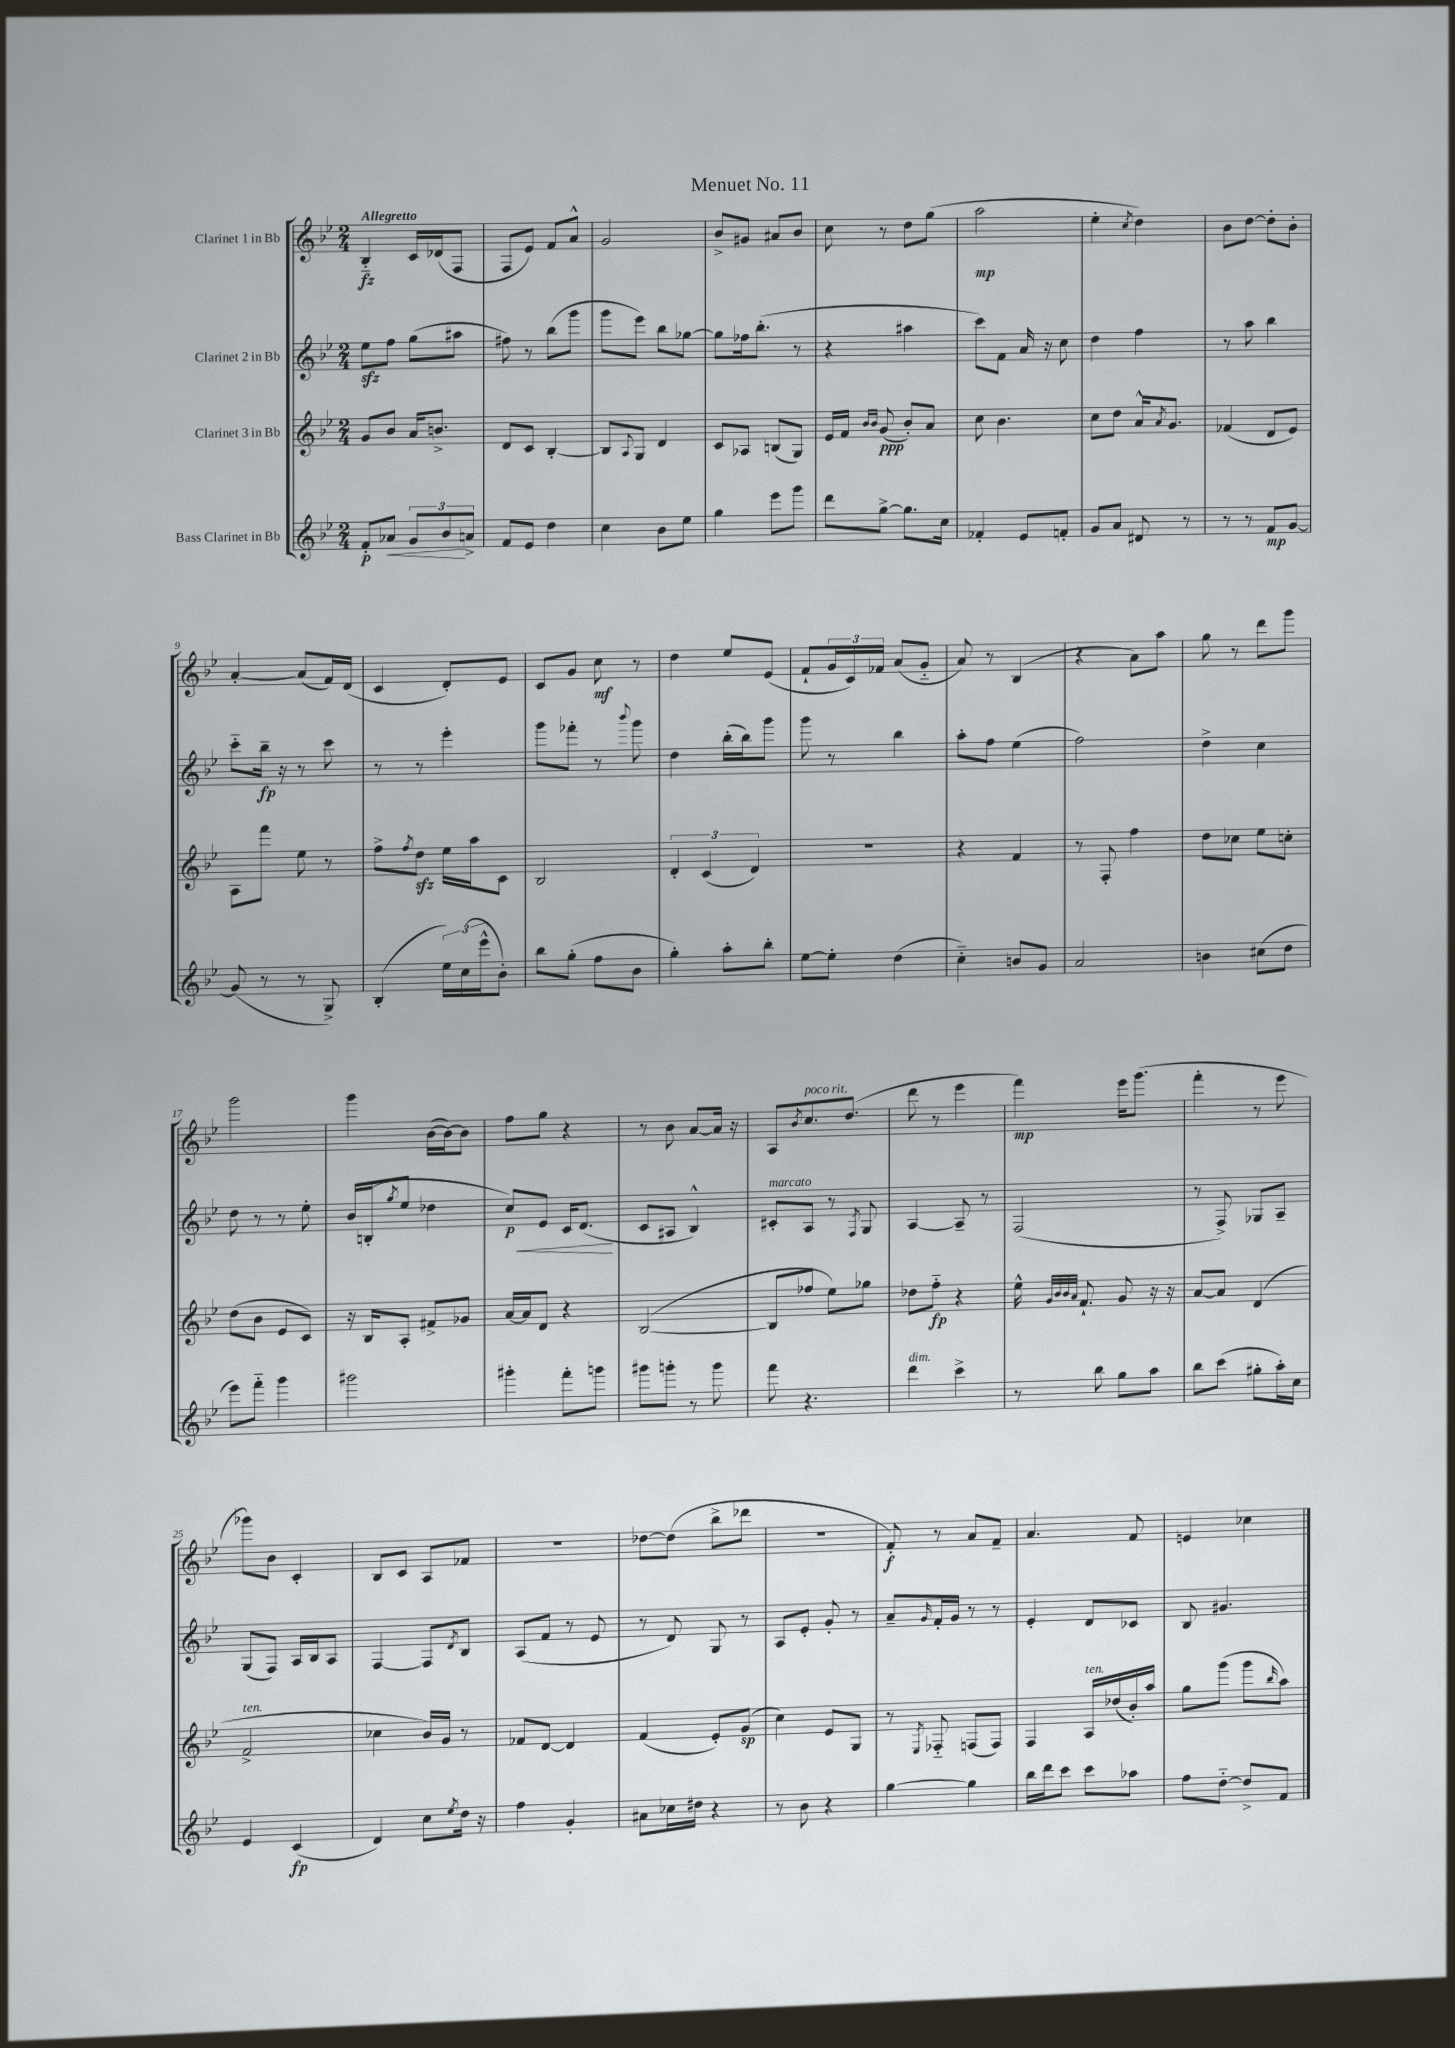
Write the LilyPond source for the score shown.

\header { title = "Menuet No. 11" }
<<
\new StaffGroup <<
\new Staff = "s0" \with { instrumentName = "Clarinet 1 in Bb" } {
    \clef treble \key bes \major \numericTimeSignature \time 2/4 \tempo "Allegretto"
    bes4-_\fz c'16 des'16( f8 |
    f8 ees'8) f'8 a'8-^ |
    g'2 |
    bes'8-> gis'8 ais'8 bes'8 |
    c''8 r8 d''8 g''8( |
    a''2\mp |
    ees''4-. \acciaccatura { c''8 } d''4) |
    bes'8 d''8~ d''8-. bes'8-. |
    a'4~-. a'8( f'16) d'16( |
    c'4 d'8-.) ees'8 |
    c'8 g'8 c''8\mf r8 |
    d''4 ees''8 ees'8( |
    f'8-! \tuplet 3/2 { g'16 c'16) fes'16 } a'8( g'8-_ |
    a'8) r8 bes4( |
    r4 a'8) a''8 |
    g''8 r8 d'''8 g'''8 |
    g'''2 |
    g'''4 bes'16~( bes'16~) bes'8 |
    f''8 g''8 r4 |
    r8 bes'8 a'8~ a'16 r16 |
    a8 \acciaccatura { bes'8 } c''8.^\markup { \italic "poco rit." } d''8.( |
    d'''8 r8 ees'''4 |
    f'''4\mp) ees'''16 g'''8.( |
    f'''4-. r8 ees'''8 |
    ges'''8) bes'8 c'4-. |
    bes8 c'8 a8 fes'8 |
    R2 |
    des''8~ des''8( bes''8-> des'''8 |
    r2 |
    f'8-.\f) r8 a'8 f'8-- |
    a'4. f'8 |
    e'4 ces''4 \bar "|." |
}
\new Staff = "s1" \with { instrumentName = "Clarinet 2 in Bb" } {
    \clef treble \key bes \major \numericTimeSignature \time 2/4
    ees''8\sfz f''8 g''8( ais''8 |
    fis''8) r8 bes''8( g'''8 |
    g'''8 ees'''8) bes''8 ges''8~ |
    ges''8 fes''16 bes''8.-.( r8 |
    r4 ais''4 |
    c'''8) f'8 a'16 r16 c''8 |
    d''4 f''4 |
    r8 a''8 bes''4 |
    c'''8-_ bes''16--\fp r16 r8 c'''8 |
    r8 r8 ees'''4-. |
    g'''8 fes'''8-. r8 \appoggiatura { bes'''8 } g'''8 |
    d''4 bes''16-.( bes''16) g'''8 |
    g'''8 r8 bes''4 |
    a''8-. f''8 ees''4( |
    f''2) |
    d''4-> c''4 |
    d''8 r8 r8 ees''8-. |
    bes'16 b16-.( \acciaccatura { g''8 } ees''8 des''4 |
    c''8\p\<) ees'8 c'16 d'8.\!( |
    c'8 ais8 bes4-^) |
    cis'8-.^\markup { \italic "marcato" } a8 r8 \acciaccatura { f8 } g8 |
    a4~ a8-- r8 |
    f2( |
    r8 f8->) ges8 a8-- |
    g8( f8) a16 bes16 a8 |
    f4~ f8 \acciaccatura { d'8 } bes8 |
    a8( f'8 r8 ees'8 |
    r8 d'8) g8 r8 |
    a8 ees'8-. g'8-. r8 |
    a'8-- \grace { g'16 } f'16-. g'16 r8 r8 |
    ees'4-. d'8 ces'8 |
    bes8 gis'4. \bar "|." |
}
\new Staff = "s2" \with { instrumentName = "Clarinet 3 in Bb" } {
    \clef treble \key bes \major \numericTimeSignature \time 2/4
    g'8 bes'8 a'16 b'8.-> |
    d'8 c'8 bes4~-. |
    bes8 \appoggiatura { a8 } g8 d'4 |
    c'8 aes8 b8( g8) |
    ees'16 f'16 \grace { bes'16 bes'16 } g'8\ppp( bes'8-.) a'8 |
    c''8 bes'4. |
    c''8 d''8 a'16-^ \acciaccatura { a'8 } g'8. |
    fes'4( d'8 ees'8) |
    a8 f'''8 ees''8 r8 |
    f''8-> \acciaccatura { f''8 } d''8\sfz ees''16 a''16 c'8 |
    bes2 |
    \tuplet 3/2 { d'4-. c'4( d'4) } |
    r2 |
    r4 f'4 |
    r8 f8-. f''4 |
    d''8 ces''8 ees''8 c''8-. |
    d''8( bes'8 ees'8 c'8) |
    r16 bes16 a8-. fis'8-> ges'8 |
    a'16~ a'16 d'8 r4 |
    bes2~( |
    bes8 fes''8 ees''8) ges''8 |
    des''8 f''8-_\fp r4 |
    ees''16-^ \grace { g'32 bes'32 bes'32 a'32 } f'8.-! g'8 r16 r16 |
    a'8~ a'8 d'4( |
    f'2->^\markup { \italic "ten." } |
    ces''4 bes'16) g'16 r8 |
    fes'8 d'8~ d'4 |
    f'4( ees'8-.) g'8\sp( |
    c''4) ees'8 g8 |
    r8 \acciaccatura { ees8 } fes8-_ f8( f8) |
    f4 a16^\markup { \italic "ten." } des''16( bes'16-.) a''16 |
    g''8 g'''8( g'''8 \grace { bes''16 } a''8) \bar "|." |
}
\new Staff = "s3" \with { instrumentName = "Bass Clarinet in Bb" } {
    \clef treble \key bes \major \numericTimeSignature \time 2/4
    f'8-.\p aes'8\< \tuplet 3/2 { g'8 bes'8\! a'8-> } |
    f'8 ees'8 d''4 |
    c''4 bes'8 ees''8 |
    g''4 ees'''8 g'''8 |
    d'''8 g''8~-> g''8. c''16 |
    fes'4-. ees'8 f'8-. |
    g'8 a'8 dis'8 r8 |
    r8 r8 f'8\mp g'8~ |
    g'8( r8 r8 g8->) |
    bes4-.( \tuplet 3/2 { ees''16) c''16( ees'''16-^ } bes'8-.) |
    bes''8 g''8-.( f''8 bes'8 |
    g''4-.) a''8-. bes''8-. |
    ees''8~ ees''8-. d''4( |
    c''4-_) b'8 g'8 |
    a'2 |
    b'4 cis''8( d''8 |
    ees'''8) f'''8-_ g'''4 |
    gis'''2 |
    gis'''4-. f'''8-. g'''8 |
    gis'''8 g'''8-. r8 g'''8 |
    f'''8 r4. |
    d'''4^\markup { \italic "dim." } c'''4-> |
    r8 bes''8 g''8 a''8 |
    bes''8 c'''8( gis''8-. a''16-.) c''16 |
    ees'4 c'4\fp( |
    d'4) c''8 \acciaccatura { ees''8 } d''16 r16 |
    f''4 g'4-. |
    ais'8 ces''16 dis''16 r4 |
    r8 bes'8 r4 |
    g''4~ g''4 |
    bes''16 d'''16 c'''8 c'''8 aes''8 |
    f''8 d''8~-_ d''8-> f'8 \bar "|." |
}
>>
>>
